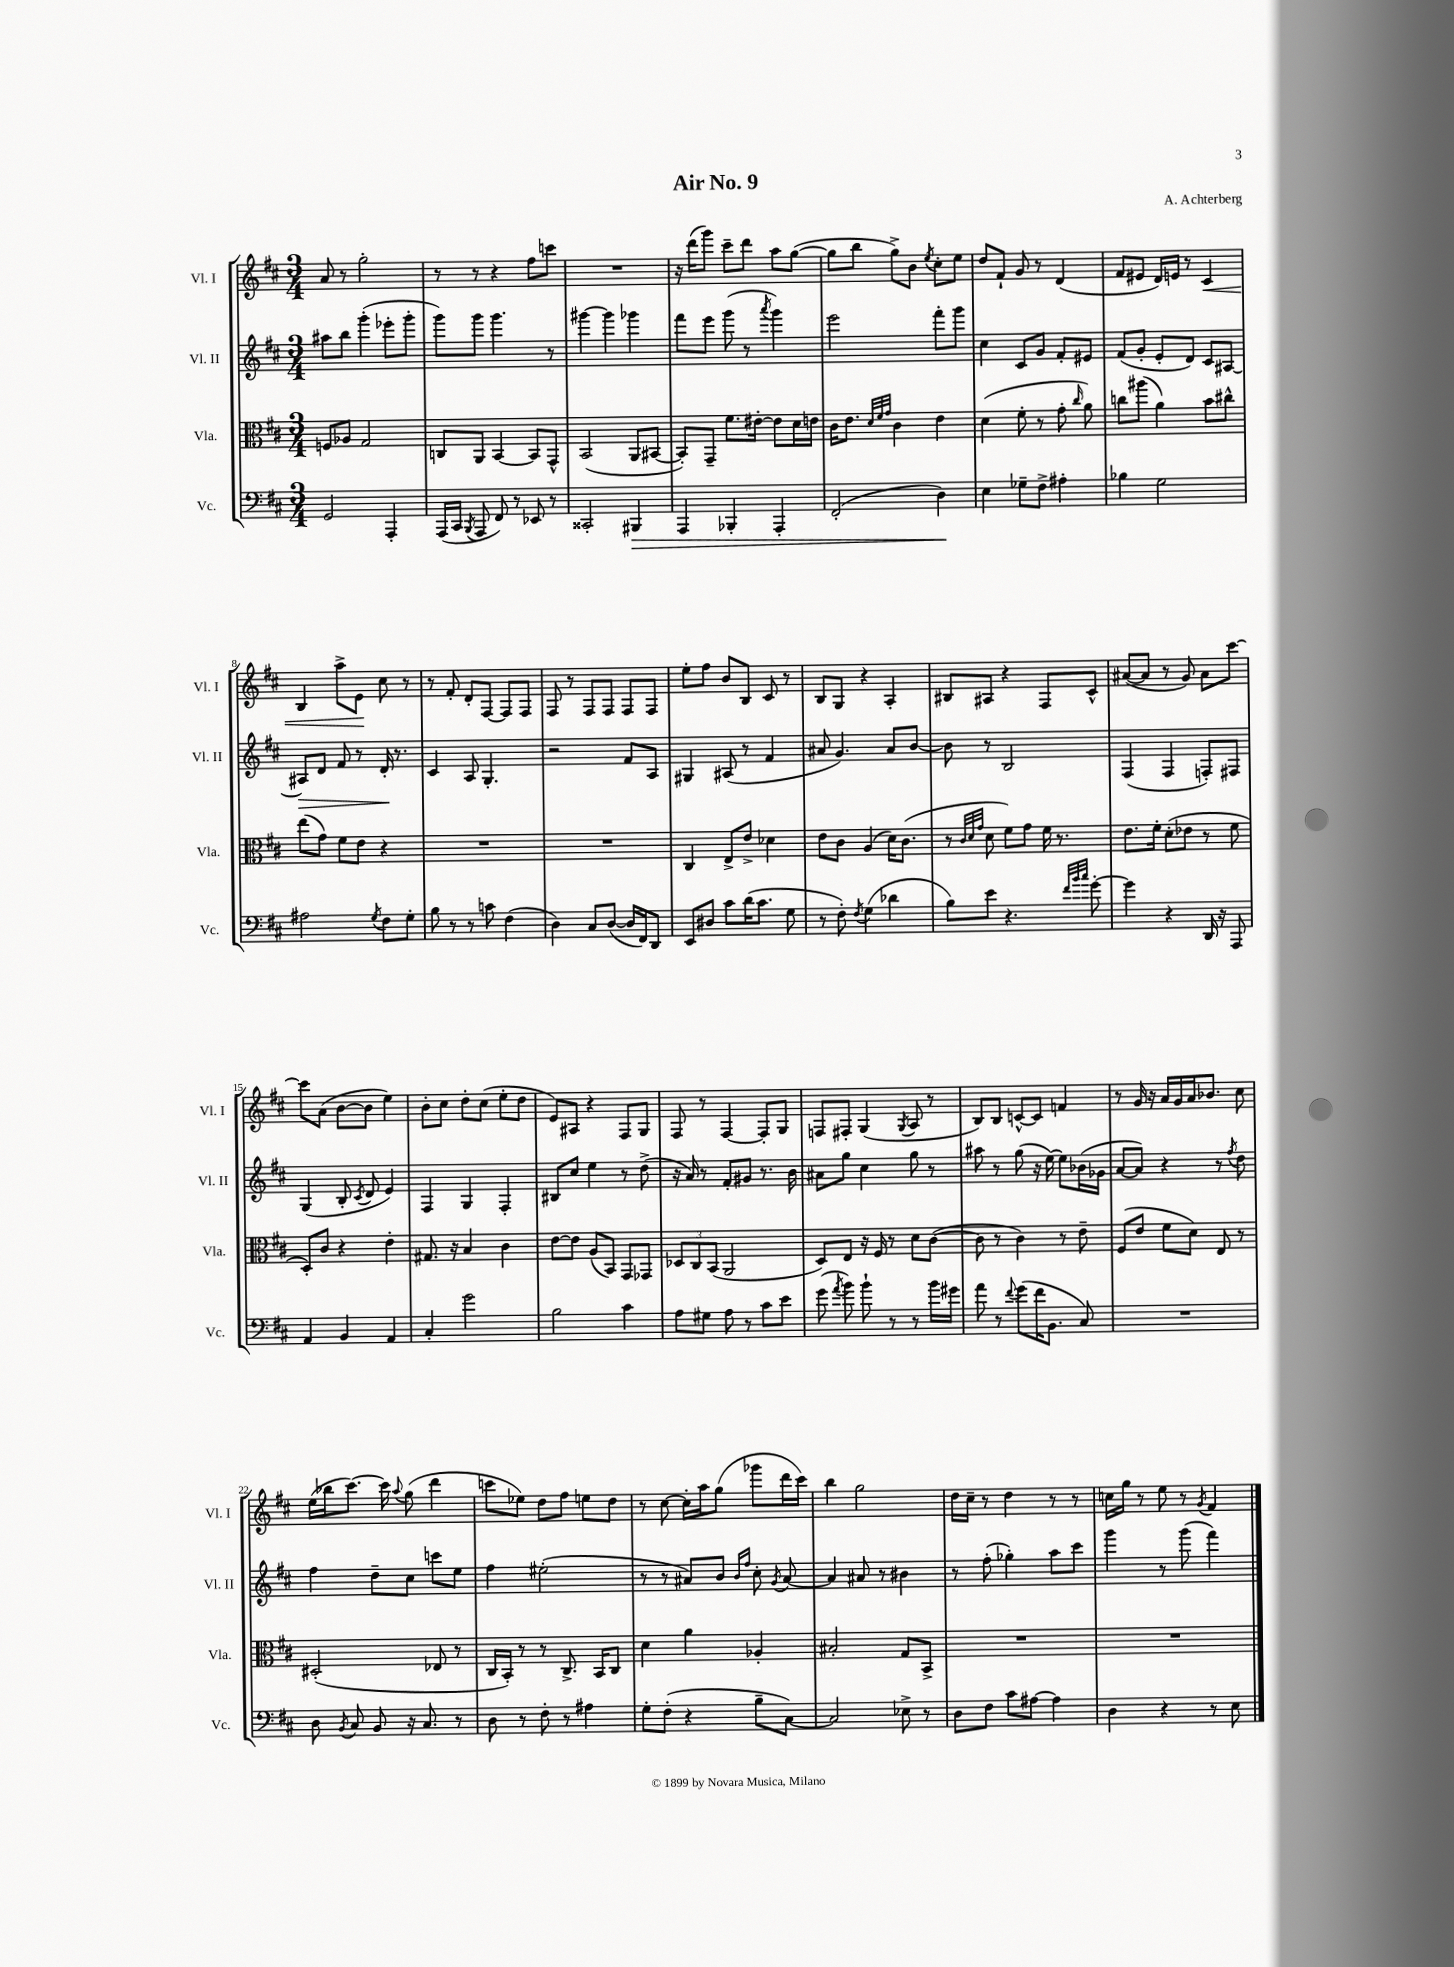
\header { title = "Air No. 9" composer = "A. Achterberg" }
<<
\new StaffGroup <<
\new Staff = "s0" \with { instrumentName = "Vl. I" shortInstrumentName = "Vl. I" } {
    \clef treble \key d \major \numericTimeSignature \time 3/4
    \autoBeamOff a'8 r8 g''2-. |
    r8 r8 r4 fis''8[ c'''8] |
    R2. |
    r16 d'''16[( g'''8]) cis'''8[-- d'''8] a''8[ g''8]~( |
    g''8[ b''8] g''8[->) b'8] \acciaccatura { e''8 } cis''8[-. e''8] |
    d''8[ fis'8]-! g'8 r8 d'4( |
    fis'8[ eis'8] d'16[) e'16] r8 cis'4\< |
    b4 a''8[-> e'8]\! cis''8 r8 |
    r8 fis'8-. d'8[-. fis8]~ fis8[ fis8] |
    fis8 r8 fis8[ fis8] fis8[ fis8] |
    e''8[-. fis''8] b'8[ b8] cis'8 r8 |
    b8[ g8] r4 a4-. |
    bis8[ ais8] r4 fis8[ cis'8]-^ |
    ais'8[~( ais'8] r8 g'8) ais'8[ cis'''8]~ |
    cis'''8[ a'8]( b'8[~ b'8] e''4) |
    b'8[-. cis''8] d''8[-. cis''8]( e''8[-. d''8] |
    e'8[) ais8] r4 fis8[ g8] |
    fis8 r8 fis4~ fis8[-. g8] |
    f8[ fis8]-. g4( \acciaccatura { g8 } a8 r8 |
    b8[) b8] c'8[~-^ c'8] f'4 |
    r8 g'16 r16 a'16[ g'16 a'16 bes'8.] cis''8 |
    e''16[( bes''16 cis'''8.]~) cis'''16 \appoggiatura { a''8 } g''8( d'''4 |
    c'''8[ ees''8]) d''8[ fis''8] e''8[ d''8] |
    r8 cis''8~ cis''16[-. a''16 g''8]( ges'''8[ d'''16 cis'''16]) |
    b''4 g''2 |
    d''16[ cis''16]-- r8 d''4 r8 r8 |
    c''16[ g''16] r8 e''8 r8 \acciaccatura { g'8 } fis'4 \bar "|." |
}
\new Staff = "s1" \with { instrumentName = "Vl. II" shortInstrumentName = "Vl. II" } {
    \clef treble \key d \major \numericTimeSignature \time 3/4
    \autoBeamOff ais''8[ b''8] g'''4-.( ees'''8[-. g'''8]-. |
    g'''8[) g'''8] g'''4. r8 |
    gis'''4~ gis'''4 ges'''4 |
    fis'''8[ e'''8] g'''8( r8 \acciaccatura { a'''8 } g'''4) |
    e'''2 fis'''8[-. g'''8] |
    cis''4 cis'8[ g'8] fis'8[-. eis'8] |
    fis'8[( g'8]-. e'8[-. d'8]) cis'8[ ais8]~ |
    ais8[\> d'8] fis'8 r8 d'16-.\! r8. |
    cis'4 a8 g4.-. |
    r2 fis'8[ a8] |
    gis4 ais8( r8 fis'4 |
    ais'8 g'4.) ais'8[ b'8]~ |
    b'8 r8 b2 |
    fis4( fis4 f8[-.) fis8] |
    g4( b8-. \acciaccatura { cis'8 } d'8 e'4) |
    fis4 g4 fis4-. |
    bis8[ cis''8] e''4 r8 d''8->( |
    r16 a'16) r8 fis'8[-. gis'8] r8. b'16 |
    ais'8[ g''8] cis''4 g''8 r8 |
    ais''8 r8 g''8( r16 e''16~) e''8[ bes'16( ges'16] |
    a'8[~ a'8]) r4 r8 \acciaccatura { fis''8 } d''8 |
    fis''4 d''8[-- cis''8] c'''8[ e''8] |
    fis''4 eis''2-.( |
    r8 r8 ais'8[) b'8] \grace { b'16[ fis''16] } cis''8-. \acciaccatura { g'8 } ais'8~ |
    ais'4 ais'8 r8 bis'4 |
    r8 fis''8-.( ges''4-.) a''8[ cis'''8] |
    g'''4 r8 g'''8( fis'''4) \bar "|." |
}
\new Staff = "s2" \with { instrumentName = "Vla." shortInstrumentName = "Vla." } {
    \clef alto \key d \major \numericTimeSignature \time 3/4
    \autoBeamOff f8[ aes8] g2 |
    c8[ a,8] b,4~ b,8[ g,8]-^ |
    b,2( a,8[ bis,8]~ |
    bis,8[-.) g,8]-- fis'8.[ eis'16]~-. eis'8[ d'16 e'16] |
    cis'16[ e'8.] \grace { d'32[ fis'32 g'32] } cis'4 e'4 |
    d'4( fis'8-. r8 g'8-. \grace { cis''16 } a'8) |
    c''8[ ais''8]( a'4) b'8[ cis''8]-^ |
    e''8[( g'8]) fis'8[ e'8] r4 |
    R2. |
    R2. |
    cis4 e8[-> e'8]-> des'4 |
    e'8[ cis'8] a4( d'16[) cis'8.]( |
    r8 \grace { cis'32[ d'32 g'32] } d'8 fis'8[) g'8] fis'16 r8. |
    e'8.[ fis'16]-. d'8[-.( ees'8] r8 fis'8 |
    d8[-.) cis'8] r4 e'4-. |
    gis8. r16 b4 cis'4 |
    e'8[~ e'8] a8[( b,8]) g,8[ ges,8] |
    \tuplet 3/2 { des8[ cis8 b,8]( } a,2 |
    d8[) e8] r16 fis16 r8 d'8[ cis'8]~( |
    cis'8 r8 cis'4) r8 e'8-- |
    fis8[( e'8] fis'8[ d'8]) e8 r8 |
    dis2-.( ees8 r8 |
    cis16[ b,16]-.) r8 r8 cis8.-> b,16[ cis8] |
    d'4 a'4 aes4-. |
    bis2-. g8[ b,8]-> |
    R2. |
    R2. \bar "|." |
}
\new Staff = "s3" \with { instrumentName = "Vc." shortInstrumentName = "Vc." } {
    \clef bass \key d \major \numericTimeSignature \time 3/4
    \autoBeamOff g,2 a,,4-. |
    a,,16[( cis,16] \acciaccatura { b,,8 } a,,8 fis,8) r8 ees,8 r8 |
    cisis,2-. bis,,4\> |
    a,,4 bes,,4-. a,,4-. |
    fis,2-.( d4\!) |
    e4 ges8[-- fis8]-> ais4-. |
    bes4 g2 |
    ais2 \acciaccatura { g8 } fis8[ g8]-. |
    b8 r8 r8 c'8 fis4( |
    d4) cis8[ d8]~( d16[ fis,16) d,8] |
    e,8[ dis8] cis'8[ d'16( cis'8.] g8 |
    r8 fis8-.) \acciaccatura { fis8 } g4( des'4 |
    b8[) e'8] r4. \grace { fis'32[ b'32 cis''32] } g'8~-. |
    g'4 r4 d,16 r16 a,,8 |
    a,4 b,4 a,4 |
    cis4-. g'2 |
    b2 cis'4 |
    a8[ gis8] a8 r8 cis'8[ e'8] |
    g'8( \acciaccatura { a'8 } b'8) b'8-! r8 r8 b'16[ gis'16] |
    a'8 r8 \appoggiatura { fis'8 } g'8[( fis'16 b,8.] cis8) |
    R2. |
    d8 \acciaccatura { b,8 } cis8 b,8 r16 cis8. r8 |
    d8 r8 fis8-. r8 ais4 |
    g8[-. fis8]-.( r4 b8[-- cis8]~) |
    cis2 ees8-> r8 |
    d8[ fis8] cis'8[ ais8]~ ais4 |
    d4 r4 r8 e8 \bar "|." |
}
>>
>>
